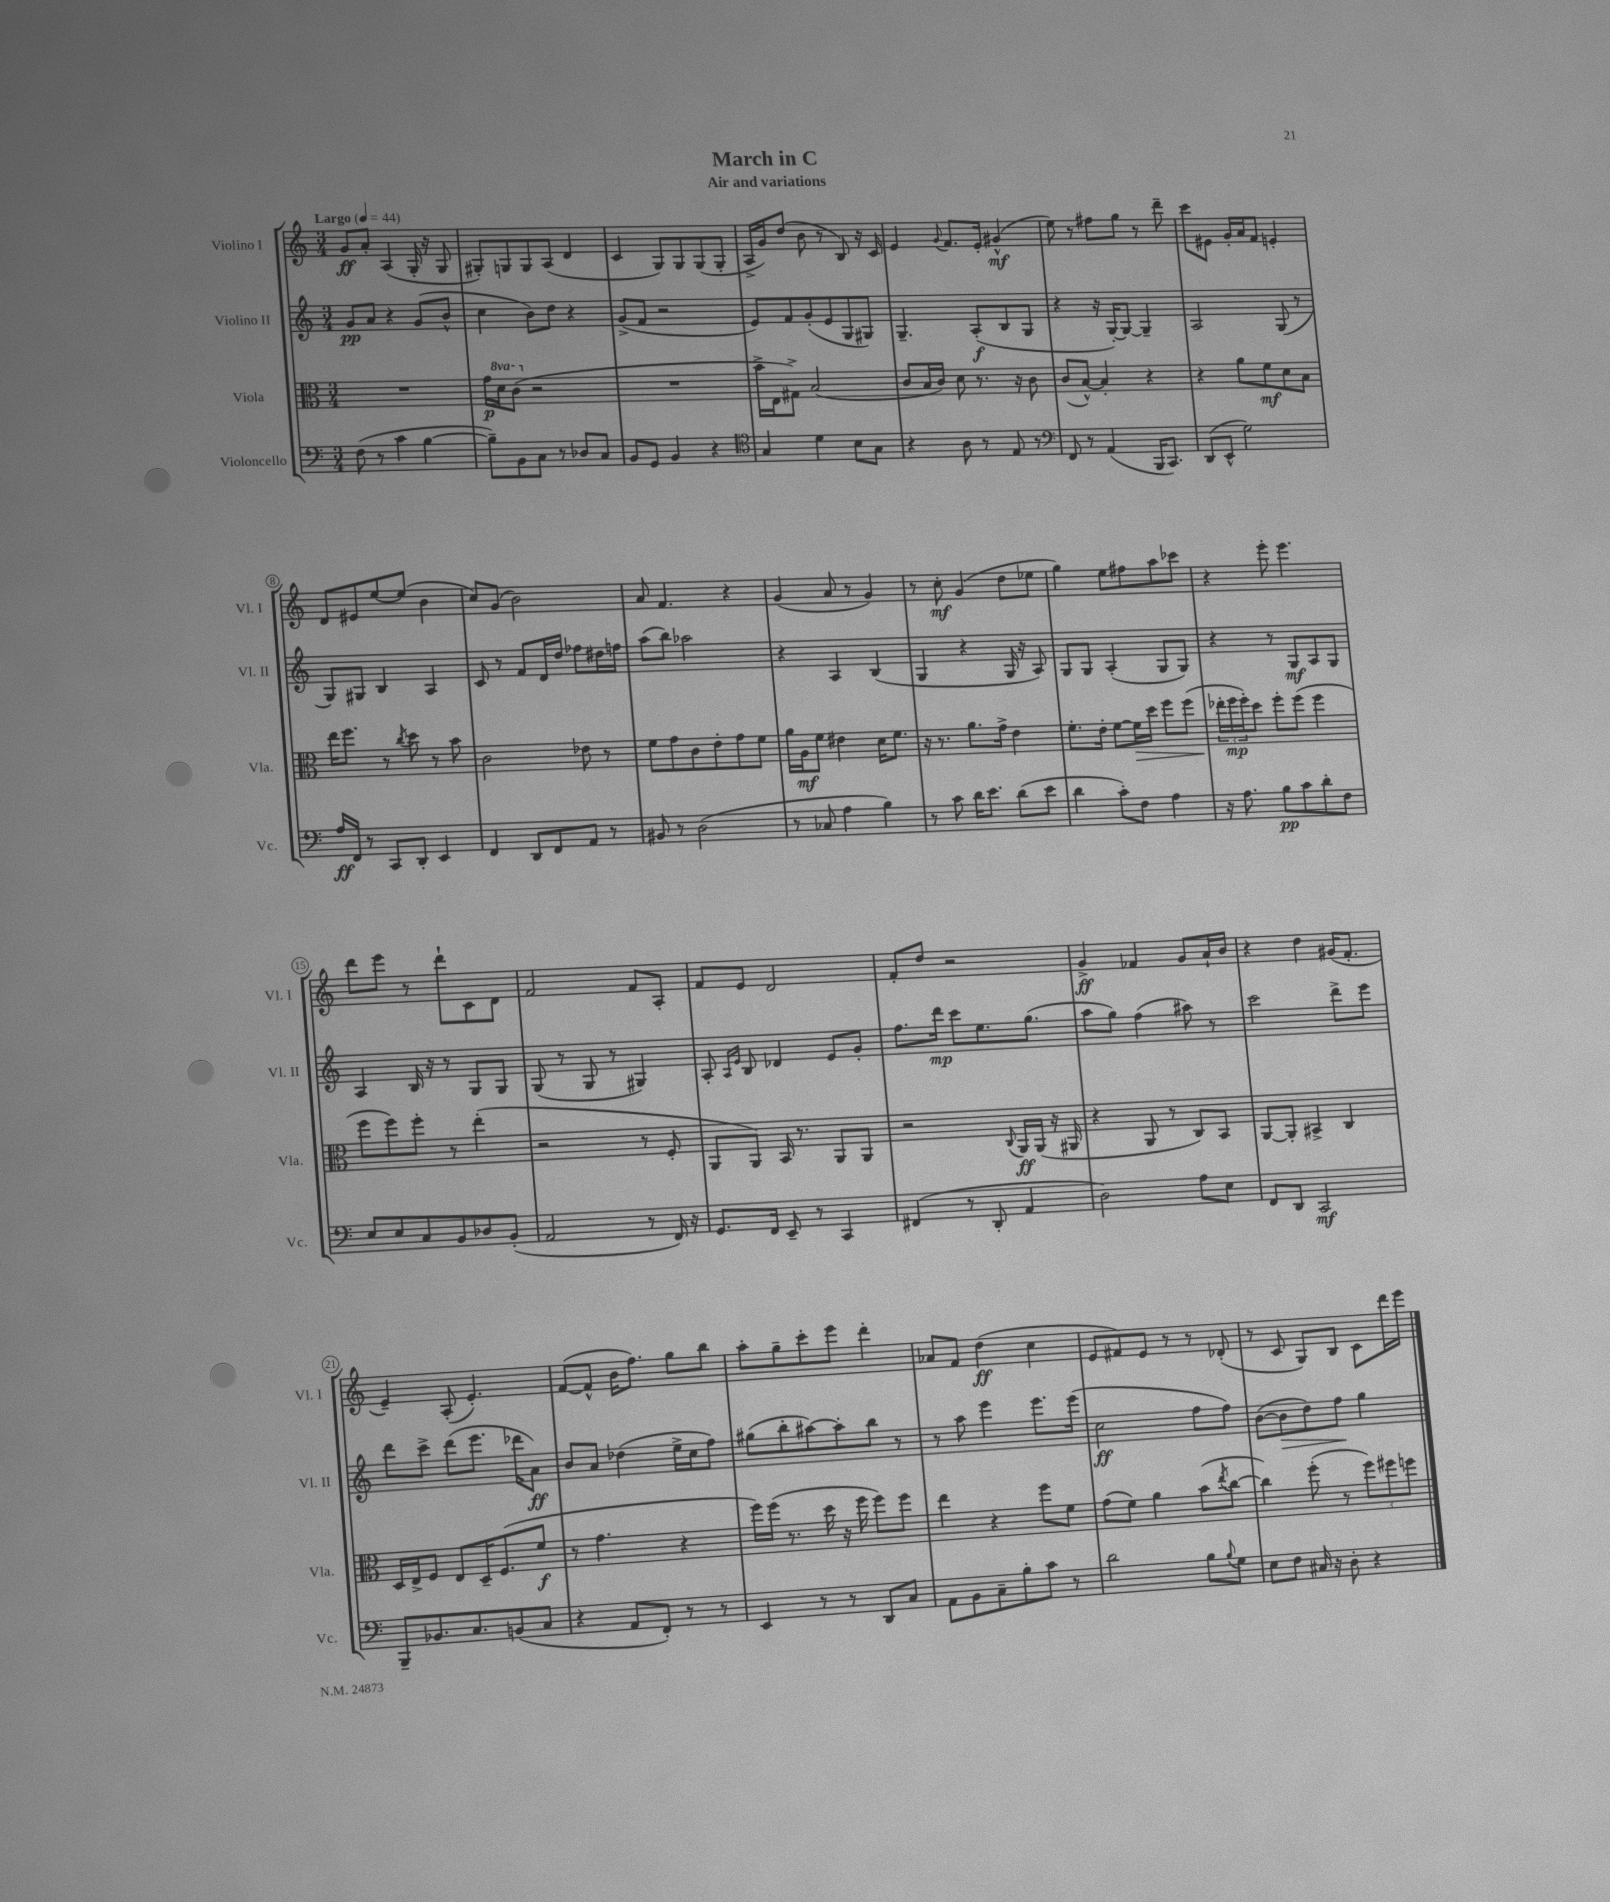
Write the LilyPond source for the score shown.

\header { title = "March in C" subtitle = "Air and variations" }
<<
\new StaffGroup <<
\new Staff = "s0" \with { instrumentName = "Violino I" shortInstrumentName = "Vl. I" } {
    \clef treble \key c \major \numericTimeSignature \time 3/4 \tempo "Largo" 4 = 44
    g'8\ff a'8-. a4( g16-. r16 g8 |
    gis8-.) g8 g8 a8( d'4 |
    c'4 g8) g8 g8( g8-. |
    a16-> g'16) d''8( b'8 r8 b8) r16 c'16 |
    e'4 \appoggiatura { g'8 } f'8. e'16-. gis'4-^\mf( |
    e''8) r8 fis''8 g''8 r8 d'''8-- |
    c'''8 eis'8 g'16-. a'16 f'8 e'4-. |
    d'8 eis'8 e''8~ e''8( b'4 |
    c''8) g'8( b'2) |
    a'8 f'4. r4 |
    g'4( a'8 r8 g'4) |
    r8 c''8-.\mf g'4( d''8 ees''8 |
    g''4) e''8 fis''8 a''8 ces'''8 |
    r4 e'''8-. e'''4. |
    d'''8 e'''8 r8 d'''8-! c'8 d'8 |
    f'2 f'8 a8-. |
    f'8 e'8 d'2 |
    f'8-. d''8 r2 |
    g'4->\ff fes'4 g'8 a'16-! b'16 |
    r4 d''4 gis'16( f'8.-. |
    e'4--) a8-.( e'4.-.) |
    f'8~( f'8-^ b'16 f''8.) g''8 b''8 |
    a''8-. g''8-- c'''8-. e'''8 d'''4-. |
    aes'8 f'8 d''4\ff( c''4 |
    e'8 fis'8) e'8 r8 r8 des'8-.( |
    r8 c'8 g8) b8 c'8 d'''16 e'''16 \bar "|." |
}
\new Staff = "s1" \with { instrumentName = "Violino II" shortInstrumentName = "Vl. II" } {
    \clef treble \key c \major \numericTimeSignature \time 3/4
    g'8\pp a'8 r4 g'8( b'8-^ |
    c''4 b'8) d''8 r4 |
    g'8->( f'8 r2 |
    e'8) f'8 g'8-.( e'8 g8 gis8) |
    g4.-- a8-.\f( b8 g8 |
    r4 r16 g16~-.) g8~ g4-- |
    a2 g8( r8 |
    g8) gis8 b4 a4 |
    c'8 r8 f'8 d'16 d''16 fes''8 dis''16 f''16 |
    a''8( b''8) aes''2 |
    r4 a4 b4( |
    g4 r4 g16 r16 a8) |
    g8 g8 a4-.( g8 g8) |
    r4 r8 g8\mf a8 g8 |
    a4 b16 r16 r8 g8 g8 |
    g8( r8 g8 r8 gis4) |
    a8-. \grace { a16 e'16 } b8 des'4 e'8 g'8-. |
    f''8. d'''16\mp c'''8 e''8. g''8.( |
    a''8 g''8) f''4( ais''8) r8 |
    c'''2 d'''8-> e'''8 |
    d'''8 c'''8-> d'''8( e'''8. des'''16 a'8\ff) |
    b'8 a'8 des''4( e''16-> c''16 f''8) |
    gis''8( b''8-. ais''8~) ais''8-. b''8 r8 |
    r8 a''8 e'''4 e'''8. e'''16( |
    c''2\ff f''8 f''8) |
    b'8~( b'8\> d''8) f''8\! g''4 \bar "|." |
}
\new Staff = "s2" \with { instrumentName = "Viola" shortInstrumentName = "Vla." } {
    \clef alto \key c \major \numericTimeSignature \time 3/4 \set Staff.ottavationMarkups = #ottavation-simple-ordinals
    R2. |
    g'16\p \ottava #1 d''16 c''8( \ottava #0 r2 |
    R2. |
    b'16-> e16 gis8->) b2( |
    c'8 b16 c'16) d'8 r8. r16 c'8 |
    c'8( b8~-^) b4-. r4 |
    r4 a'8 f'8\mf d'8 b8 |
    e''16 f''8. r8 \acciaccatura { c''8 } d''8 r8 b'8 |
    c'2 ees'8 r8 |
    f'8 g'8 c'8 e'8-. g'8 f'8 |
    a'16 a16\mf f'8 eis'4 d'16 f'8. |
    r16 r8. a'8. g'16-> e'4 |
    f'8.-. e'16-. f'8~ f'16\> d''16 f''8 f''8( |
    \tuplet 3/2 { ees''16-.\! f''16\mp f''16-.) } d''8 f''8-. f''8( f''4 |
    f''8 f''8) f''8-. r8 e''4-.( |
    r2 r8 f8-. |
    a,8 a,8) b,16 r8. a,8 a,8 |
    r2 \appoggiatura { c8 } a,16\ff a,16( r16 ais,16 |
    r4 a,8 r8 c8) b,8 |
    a,8~ a,8-. bis,4-> c4 |
    d16 e16-> f8 e8 d16-- f8.( f'8\f |
    r8 g'4. r4 |
    f''16) f''16( r8. d''16 r16 f''16 f''8) f''8 |
    e''4 r4 f''8 f'8 |
    g'8( f'8) a'4 b'8( \acciaccatura { e''8 } c''8~ |
    c''4) f''8-.( r8 \tuplet 3/2 { f''8) fis''8 f''8 } \bar "|." |
}
\new Staff = "s3" \with { instrumentName = "Violoncello" shortInstrumentName = "Vc." } {
    \clef bass \key c \major \numericTimeSignature \time 3/4
    f8( r8 c'4 b4~ |
    b8--) b,8 c8 r8 des8 c8 |
    b,8 g,8 b,4 r4 |
    \clef tenor g4 d'4 b8 g8 |
    r4 a8 r8 e8 r8 |
    \clef bass f,8 r8 a,4( b,,16 c,8.) |
    d,8( e,8-^ g2) |
    a16\ff f,16 r8 c,8 d,8-. e,4 |
    f,4 d,8 f,8 a,8 r8 |
    bis,8 r8 d2( |
    r8 ces8 a4 b4) |
    r8 c'8 d'16 e'8. d'8( e'8 |
    d'4 c'8-.) f8 a4 |
    r16 a8. b8\pp c'8 d'8-. f8 |
    e8 e8 c8 b,8 des8 b,8-.( |
    a,2 r8 f,16) r16 |
    g,8. f,16 e,8-- r8 c,4 |
    fis,4( r8 d,8-. a,4 |
    d2) a8 e8 |
    f,8 d,8 c,2\mf |
    b,,8-- bes,8. c8. b,8( c8 |
    r4 a,8 f,8-.) r8 r8 |
    e,4 r8 r8 d,8 c8 |
    a,8 b,8 c8-- b8-. c'8 r8 |
    d'2 b8 \appoggiatura { b8 } g8 |
    e8 f8 cis16 r16 d8-. r4 \bar "|." |
}
>>
>>
\layout { \context { \Score \override BarNumber.stencil = #(make-stencil-circler 0.1 0.3 ly:text-interface::print) } }
